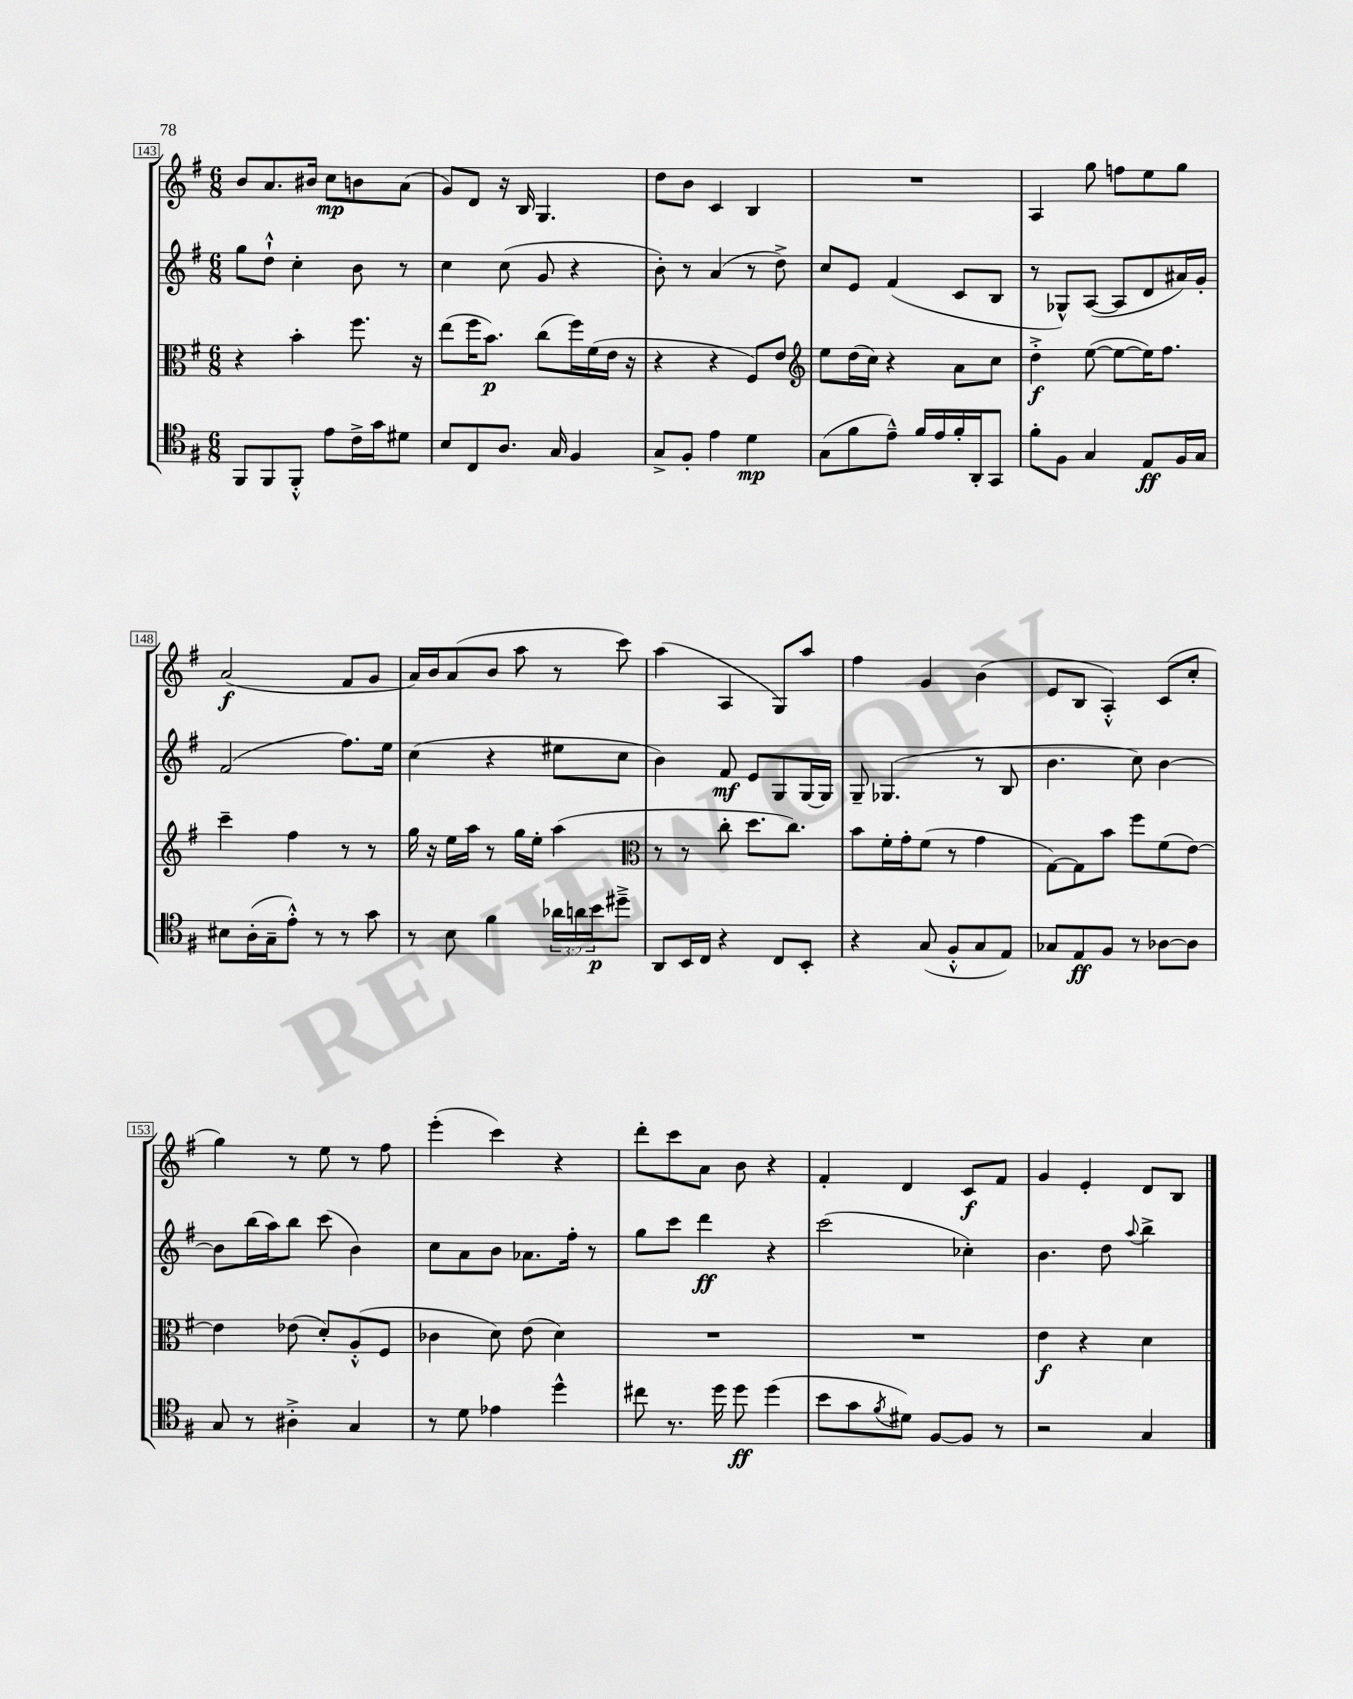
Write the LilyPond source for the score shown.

<<
\new StaffGroup <<
\new Staff = "s0" {
    \clef treble \key g \major \numericTimeSignature \time 6/8
    b'8 a'8. bis'16 c''8\mp b'8 a'8( |
    g'8) d'8 r16 b16 g4. |
    d''8 b'8 c'4 b4 |
    R2. |
    a4 g''8 f''8 e''8 g''8 |
    a'2\f( fis'8 g'8 |
    a'16) b'16 a'8( b'8 a''8 r8 c'''8) |
    a''4( a4 g8) a''8 |
    fis''4 g'4 b'4( |
    e'8 b8 a4-.-^) c'8( c''8-. |
    g''4) r8 e''8 r8 fis''8 |
    e'''4-.( c'''4) r4 |
    d'''8-. c'''8 a'8 b'8 r4 |
    fis'4-. d'4 c'8\f fis'8 |
    g'4 e'4-. d'8 b8 \bar "|." |
}
\new Staff = "s1" {
    \clef treble \key g \major \numericTimeSignature \time 6/8
    g''8 d''8-!-^ c''4-. b'8 r8 |
    c''4 c''8( g'8 r4 |
    b'8-.) r8 a'4( r8 d''8->) |
    c''8 e'8 fis'4( c'8 b8 |
    r8 ges8-^) a8~( a8 d'8 ais'16) g'16-. |
    fis'2( fis''8.) e''16 |
    c''4( r4 eis''8 c''8 |
    b'4) fis'8\mf e'8 g8 g16~ g16 |
    g8-- ges4.( r8 b8 |
    b'4. c''8) b'4~ |
    b'8 b''16( a''16) b''8 c'''8( b'4) |
    c''8 a'8 b'8 aes'8. fis''16-. r8 |
    g''8 c'''8 d'''4\ff r4 |
    c'''2( ces''4-.) |
    b'4. d''8 \appoggiatura { a''8 } b''4-> \bar "|." |
}
\new Staff = "s2" {
    \clef alto \key g \major \numericTimeSignature \time 6/8
    r4 b'4-. fis''8. r16 |
    e''8( fis''16 b'8.\p) c''8( fis''16) fis'16( e'16 r16 |
    r4 r4 fis8) e'8 |
    \clef treble e''8 d''16( c''16) r4 a'8 c''8 |
    d''4-.->\f e''8~( e''8~ e''16) fis''8. |
    c'''4-- fis''4 r8 r8 |
    g''16 r16 e''16 a''16 r8 g''16 e''16-. a''4( |
    \clef alto r8 r8 c''8-. d''8. c''8.) |
    b'8 fis'16-. g'16-. fis'8( r8 g'4 |
    g8~) g8 b'8 fis''8 fis'8( e'8~) |
    e'4 ees'8( d'8-.) a8-.-^( fis8 |
    ces'4 d'8) e'8( d'4) |
    R2. |
    R2. |
    e'4\f r4 d'4 \bar "|." |
}
\new Staff = "s3" {
    \clef tenor \key g \major \numericTimeSignature \time 6/8 \override Staff.TupletNumber.text = #tuplet-number::calc-fraction-text
    fis,8 fis,8 fis,8-.-^ e'8 c'16-> g'16 dis'8 |
    b8 c8 a8. g16 fis4 |
    g8-> fis8-. e'4 d'4\mp |
    g8( fis'8 e'8---^) fis'16 e'16 fis'16-. a,16-. g,8 |
    fis'8-. fis8 g4 e8\ff fis16 g16 |
    bis8 a16-.( g16-- e'8-.-^) r8 r8 g'8 |
    r8 b8 fis'4 \tuplet 3/2 { aes'16 a'16 b'16\p } dis''8---> |
    a,8 b,16 c16 r4 c8 b,8-. |
    r4 g8( fis8-.-^ g8 e8) |
    ges8 e8\ff fis8 r8 aes8~ aes8 |
    g8 r8 ais4-.-> g4 |
    r8 d'8 ees'4 d''4-^ |
    cis''8 r8. d''16 d''8\ff d''4( |
    b'8 g'8 \acciaccatura { fis'8 } dis'8) fis8~ fis8 r8 |
    r2 g4 \bar "|." |
}
>>
>>
\layout { \context { \Score currentBarNumber = #143 \override BarNumber.stencil = #(make-stencil-boxer 0.1 0.3 ly:text-interface::print) } }
